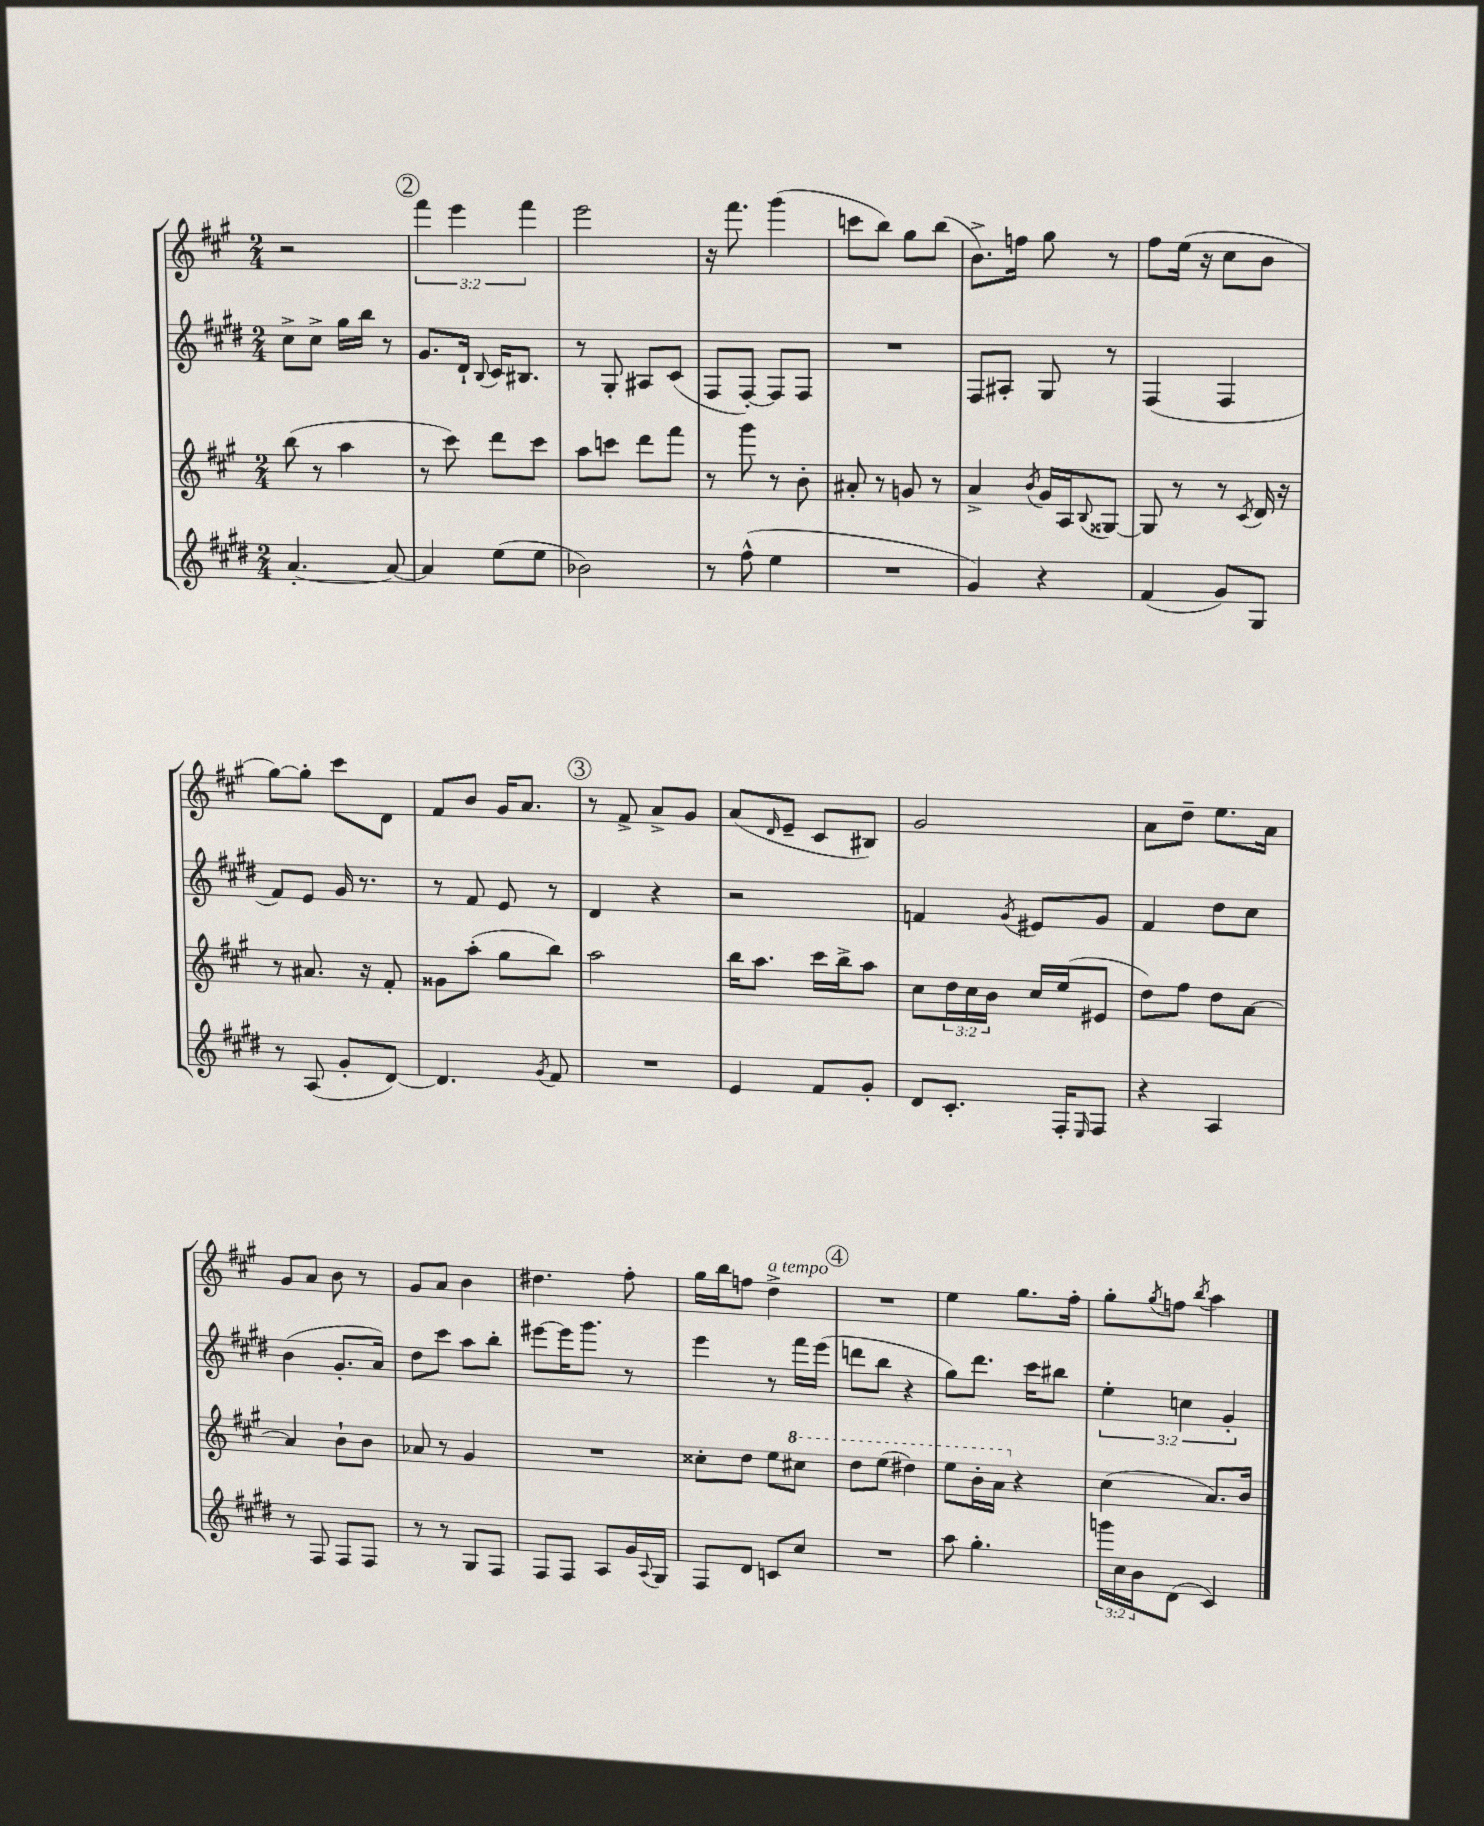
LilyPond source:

<<
\new StaffGroup <<
\new Staff = "s0" {
    \clef treble \key a \major \numericTimeSignature \time 2/4 \override Staff.TupletNumber.text = #tuplet-number::calc-fraction-text
    r2 |
    \mark \markup { \circle "2" } \tuplet 3/2 { fis'''4 e'''4 fis'''4 } |
    e'''2 |
    r16 fis'''8. gis'''4( |
    c'''8 b''8) gis''8 b''8( |
    b'8.->) f''16 gis''8 r8 |
    fis''8 e''16( r16 cis''8 b'8 |
    gis''8~) gis''8-. cis'''8 d'8 |
    fis'8 b'8 gis'16 a'8. |
    \mark \markup { \circle "3" } r8 fis'8-> a'8-> gis'8 |
    a'8( \grace { d'16 } e'8-- cis'8 bis8) |
    gis'2 |
    a'8 d''8-- e''8. a'16 |
    gis'8 a'8 b'8 r8 |
    gis'8 a'8 b'4 |
    dis''4. fis''8-. |
    gis''16 b''16 f''8 d''4->^\markup { \italic "a tempo" } |
    \mark \markup { \circle "4" } R2 |
    e''4 gis''8. fis''16-. |
    gis''8-. \acciaccatura { gis''8 } f''8 \acciaccatura { b''8 } a''4 \bar "|." |
}
\new Staff = "s1" {
    \clef treble \key e \major \numericTimeSignature \time 2/4 \override Staff.TupletNumber.text = #tuplet-number::calc-fraction-text
    cis''8-> cis''8-> gis''16 b''16 r8 |
    \mark \markup { \circle "2" } gis'8. dis'16-! \appoggiatura { b8 } cis'16 bis8. |
    r8 gis8-. ais8 cis'8( |
    fis8 fis8~-.) fis8 fis8 |
    R2 |
    fis8 ais8-. gis8 r8 |
    fis4( fis4 |
    fis'8) e'8 gis'16 r8. |
    r8 fis'8 e'8 r8 |
    \mark \markup { \circle "3" } dis'4 r4 |
    r2 |
    f'4 \acciaccatura { gis'8 } eis'8 gis'8 |
    fis'4 dis''8 cis''8 |
    b'4( gis'8.-. a'16) |
    dis''8 cis'''8 a''8 b''8-. |
    eis'''8~ eis'''16 gis'''8. r8 |
    e'''4 r8 fis'''16 e'''16( |
    \mark \markup { \circle "4" } d'''8 b''8 r4 |
    gis''8) dis'''8. cis'''16 bis''8 |
    \tuplet 3/2 { e''4-. c''4 gis'4-. } \bar "|." |
}
\new Staff = "s2" {
    \clef treble \key a \major \numericTimeSignature \time 2/4 \override Staff.TupletNumber.text = #tuplet-number::calc-fraction-text
    b''8( r8 a''4 |
    \mark \markup { \circle "2" } r8 cis'''8) d'''8 cis'''8 |
    a''8 c'''8 d'''8 fis'''8 |
    r8 gis'''8 r8 b'8-. |
    ais'8-. r8 g'8 r8 |
    a'4-> \acciaccatura { b'8 } gis'16 a16 \appoggiatura { b8 } gisis8~ |
    gisis8 r8 r8 \acciaccatura { cis'8 } d'16 r16 |
    r8 ais'8. r16 fis'8-. |
    gisis'8 a''8-.( gis''8 b''8) |
    \mark \markup { \circle "3" } a''2 |
    b''16 a''8. cis'''16 b''16-> a''8 |
    cis''8 \tuplet 3/2 { d''16 cis''16 b'16 } cis''16 e''16( eis'8 |
    d''8) fis''8 d''8 a'8~ |
    a'4 b'8-! b'8 |
    aes'8 r8 gis'4 |
    R2 |
    cisis''8-. d''8 e''8 \ottava #1 cis'''!8 |
    \mark \markup { \circle "4" } d'''8 e'''8( dis'''4) |
    e'''8 b''16-. a''16 \ottava #0 r4 |
    cis''4( a'8.) b'16 \bar "|." |
}
\new Staff = "s3" {
    \clef treble \key e \major \numericTimeSignature \time 2/4 \override Staff.TupletNumber.text = #tuplet-number::calc-fraction-text
    a'4.~-. a'8~ |
    \mark \markup { \circle "2" } a'4 e''8( e''8 |
    bes'2) |
    r8 fis''8-^( e''4 |
    R2 |
    gis'4) r4 |
    fis'4( gis'8) gis8 |
    r8 a8( gis'8-. dis'8~) |
    dis'4. \acciaccatura { gis'8 } fis'8 |
    \mark \markup { \circle "3" } R2 |
    e'4 fis'8 gis'8-. |
    dis'8 cis'8.-. fis16-. \grace { e16 } fis8 |
    r4 a4 |
    r8 fis8 fis8 fis8 |
    r8 r8 gis8 fis8 |
    fis8 fis8 a8 gis'16 \appoggiatura { a8 } gis16 |
    fis8 dis'8 c'8 cis''8 |
    \mark \markup { \circle "4" } R2 |
    a''8 gis''4.-. |
    \tuplet 3/2 { g'''16 cis''16 b'16 } dis'8( cis'4) \bar "|." |
}
>>
>>
\layout { \context { \Score \remove "Bar_number_engraver" } }
